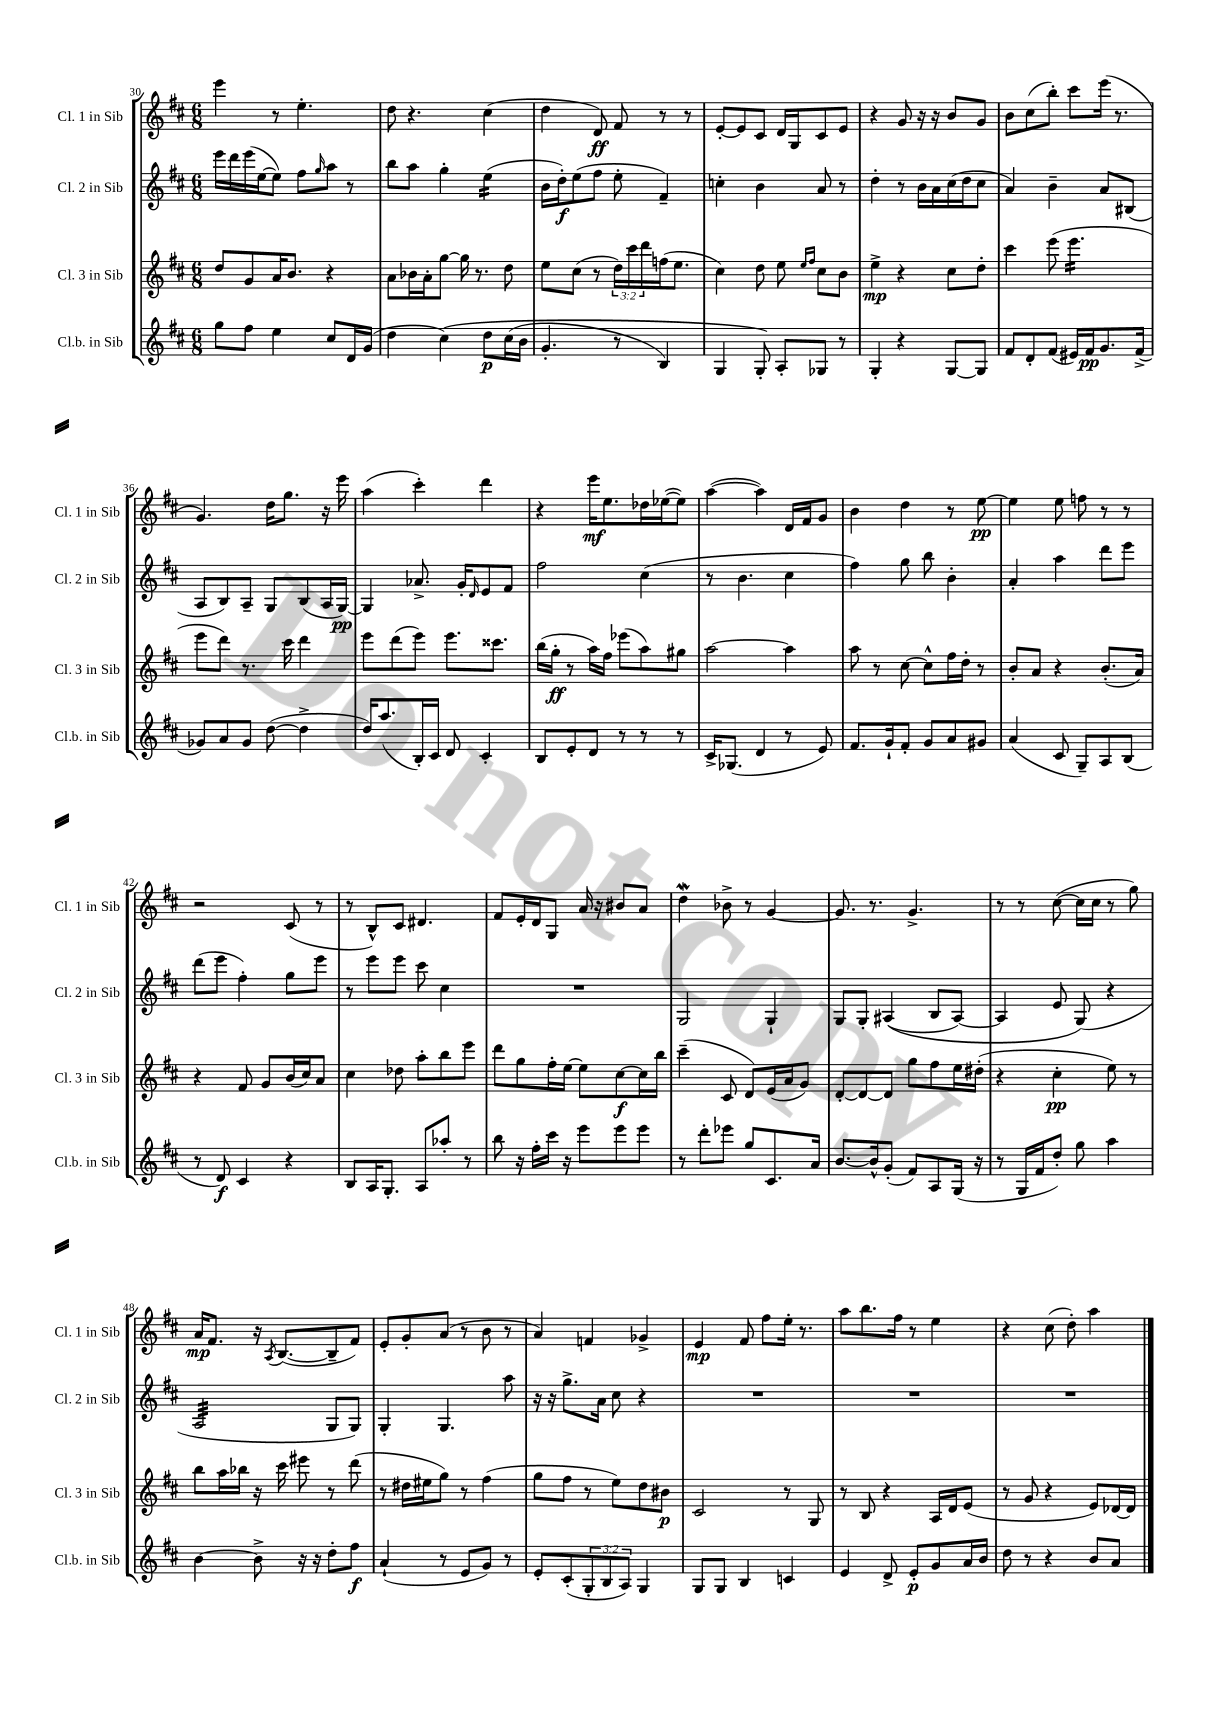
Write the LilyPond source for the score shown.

<<
\new StaffGroup <<
\new Staff = "s0" \with { instrumentName = "Cl. 1 in Sib" shortInstrumentName = "Cl. 1 in Sib" } {
    \clef treble \key d \major \numericTimeSignature \time 6/8
    e'''4 r8 e''4.-. |
    d''8 r4. cis''4( |
    d''4 d'8\ff) fis'8 r8 r8 |
    e'8~-. e'8 cis'8 d'16 g16 cis'8 e'8 |
    r4 g'8 r16 r16 b'8 g'8 |
    b'8 cis''8( b''8-.) cis'''8 e'''16( r8. |
    g'4.) d''16 g''8. r16 e'''16 |
    a''4( cis'''4-.) d'''4 |
    r4 e'''16\mf e''8. des''16 ees''16~( ees''8) |
    a''4~( a''4) d'16 fis'16 g'8 |
    b'4 d''4 r8 e''8~\pp |
    e''4 e''8 f''8 r8 r8 |
    r2 cis'8( r8 |
    r8 b8-^) cis'8 dis'4. |
    fis'8 e'16-. d'16 g8 a'16 r16 bis'8 a'8 |
    d''4\mordent bes'8-> r8 g'4~ |
    g'8. r8. g'4.-> |
    r8 r8 cis''8~( cis''16 cis''16 r8 g''8) |
    a'16\mp fis'8. r16 \acciaccatura { a8 } b8.~( b8-- fis'8) |
    e'8-. g'8-. a'8( r8 b'8 r8 |
    a'4) f'4 ges'4-> |
    e'4\mp fis'8 fis''8 e''16-. r8. |
    a''8 b''8. fis''16 r8 e''4 |
    r4 cis''8( d''8-.) a''4 \bar "|." |
}
\new Staff = "s1" \with { instrumentName = "Cl. 2 in Sib" shortInstrumentName = "Cl. 2 in Sib" } {
    \clef treble \key d \major \numericTimeSignature \time 6/8
    e'''16 d'''16 e'''16( e''16~ e''8) fis''8 \grace { g''16 } a''8 r8 |
    b''8 a''8 g''4-. e''4:16( |
    b'16 d''16-.\f) e''8( fis''8 e''8-. fis'4--) |
    c''4-. b'4 a'8 r8 |
    d''4-. r8 b'16 a'16 cis''16( d''16 cis''8 |
    a'4) b'4-- a'8 bis8( |
    a8 b8) a8-- g8 b8( a16 g16~\pp) |
    g4 aes'8.-> g'16-. \grace { d'16 } e'8 fis'8 |
    fis''2 cis''4( |
    r8 b'4. cis''4 |
    fis''4) g''8 b''8 b'4-. |
    a'4-. a''4 d'''8 e'''8 |
    d'''8( e'''8 fis''4-.) g''8 e'''8 |
    r8 e'''8 e'''8 cis'''8 cis''4 |
    R2. |
    g2 g4-! |
    g8 g8-. ais4(\( b8 ais8~) |
    ais4 e'8 g8(\) r4 |
    a2:32 g8 g8) |
    g4-. g4. a''8 |
    r16 r16 g''8.-> a'16 cis''8 r4 |
    R2. |
    R2. |
    R2. \bar "|." |
}
\new Staff = "s2" \with { instrumentName = "Cl. 3 in Sib" shortInstrumentName = "Cl. 3 in Sib" } {
    \clef treble \key d \major \numericTimeSignature \time 6/8 \override Staff.TupletNumber.text = #tuplet-number::calc-fraction-text
    d''8 g'8 a'16 b'8. r4 |
    a'8 bes'16 a'16-. g''8~ g''16 r8. d''8 |
    e''8 cis''8( r8 \tuplet 3/2 { d''16) cis'''16 d'''16 } f''16( e''8. |
    cis''4) d''8 e''8 \grace { e''16 fis''16 } cis''8 b'8 |
    e''4->\mp r4 cis''8 d''8-. |
    cis'''4 e'''8( e'''4.:16 |
    e'''8 d'''8) r8. cis'''16 d'''4 |
    e'''8 d'''8( e'''8) e'''8. cisis'''8. |
    b''16( g''16-.\ff r8 a''16) fis''16 ees'''8( a''8) gis''8 |
    a''2~ a''4 |
    a''8 r8 cis''8~ cis''8-^ fis''16 d''16-. r8 |
    b'8-. a'8 r4 b'8.-.( a'16) |
    r4 fis'8 g'8 b'16( cis''16) a'8 |
    cis''4 des''8 a''8-. b''8 e'''8 |
    d'''8 g''8 fis''16-. e''16~ e''8 cis''8~\f cis''16 b''16 |
    cis'''4--( cis'8 d'8) e'16( a'16 g'8) |
    d'8~-. d'8~ d'8 g''8 fis''8 e''16 dis''16-.( |
    r4 cis''4-.\pp e''8) r8 |
    b''8 a''16 bes''16 r16 cis'''16 eis'''8 r8 d'''8( |
    r8 dis''16 eis''16 g''8) r8 fis''4( |
    g''8 fis''8 r8 e''8) d''8 bis'8\p |
    cis'2 r8 g8 |
    r8 b8 r4 a16 d'16 e'8( |
    r8 g'8 r4 e'8) des'16~ des'16 \bar "|." |
}
\new Staff = "s3" \with { instrumentName = "Cl.b. in Sib" shortInstrumentName = "Cl.b. in Sib" } {
    \clef treble \key d \major \numericTimeSignature \time 6/8 \override Staff.TupletNumber.text = #tuplet-number::calc-fraction-text
    g''8 fis''8 e''4 cis''8 d'16 g'16( |
    d''4 cis''4)\( d''8\p cis''16( b'16 |
    g'4.-. r8 b4) |
    g4 g8-.\) a8-. ges8 r8 |
    g4-. r4 g8~ g8 |
    fis'8 d'8-. fis'8( eis'16) fis'16\pp g'8. fis'16->( |
    ges'8) a'8 ges'8 d''8~( d''4-> |
    d''16) a''8.( b16-.) cis'16 d'8 cis'4-. |
    b8 e'8-. d'8 r8 r8 r8 |
    cis'16-> ges8.( d'4 r8 e'8) |
    fis'8. g'16-! fis'8-. g'8 a'8 gis'8 |
    a'4( cis'8 g8--) a8 b8( |
    r8 d'8\f) cis'4 r4 |
    b8 a16 g8.-. a8 aes''8-. r8 |
    b''8 r16 fis''16-. cis'''16 r16 e'''8 e'''8 e'''8 |
    r8 d'''8-. ees'''8 g''8 cis'8. a'16 |
    b'8.~ b'16-^ g'8-.( fis'8) a8 g16( r16 |
    r8 g16 fis'16 d''8-.) g''8 a''4 |
    b'4~ b'8-> r16 r16 d''8-. fis''8\f |
    a'4-!( r8 e'8 g'8) r8 |
    e'8-. cis'8-.( \tuplet 3/2 { g8-. b8 a8) } g4 |
    g8 g8 b4 c'4 |
    e'4 d'8-> e'8-.\p g'8 a'16 b'16 |
    d''8 r8 r4 b'8 a'8 \bar "|." |
}
>>
>>
\layout { \context { \Score currentBarNumber = #30 } }
